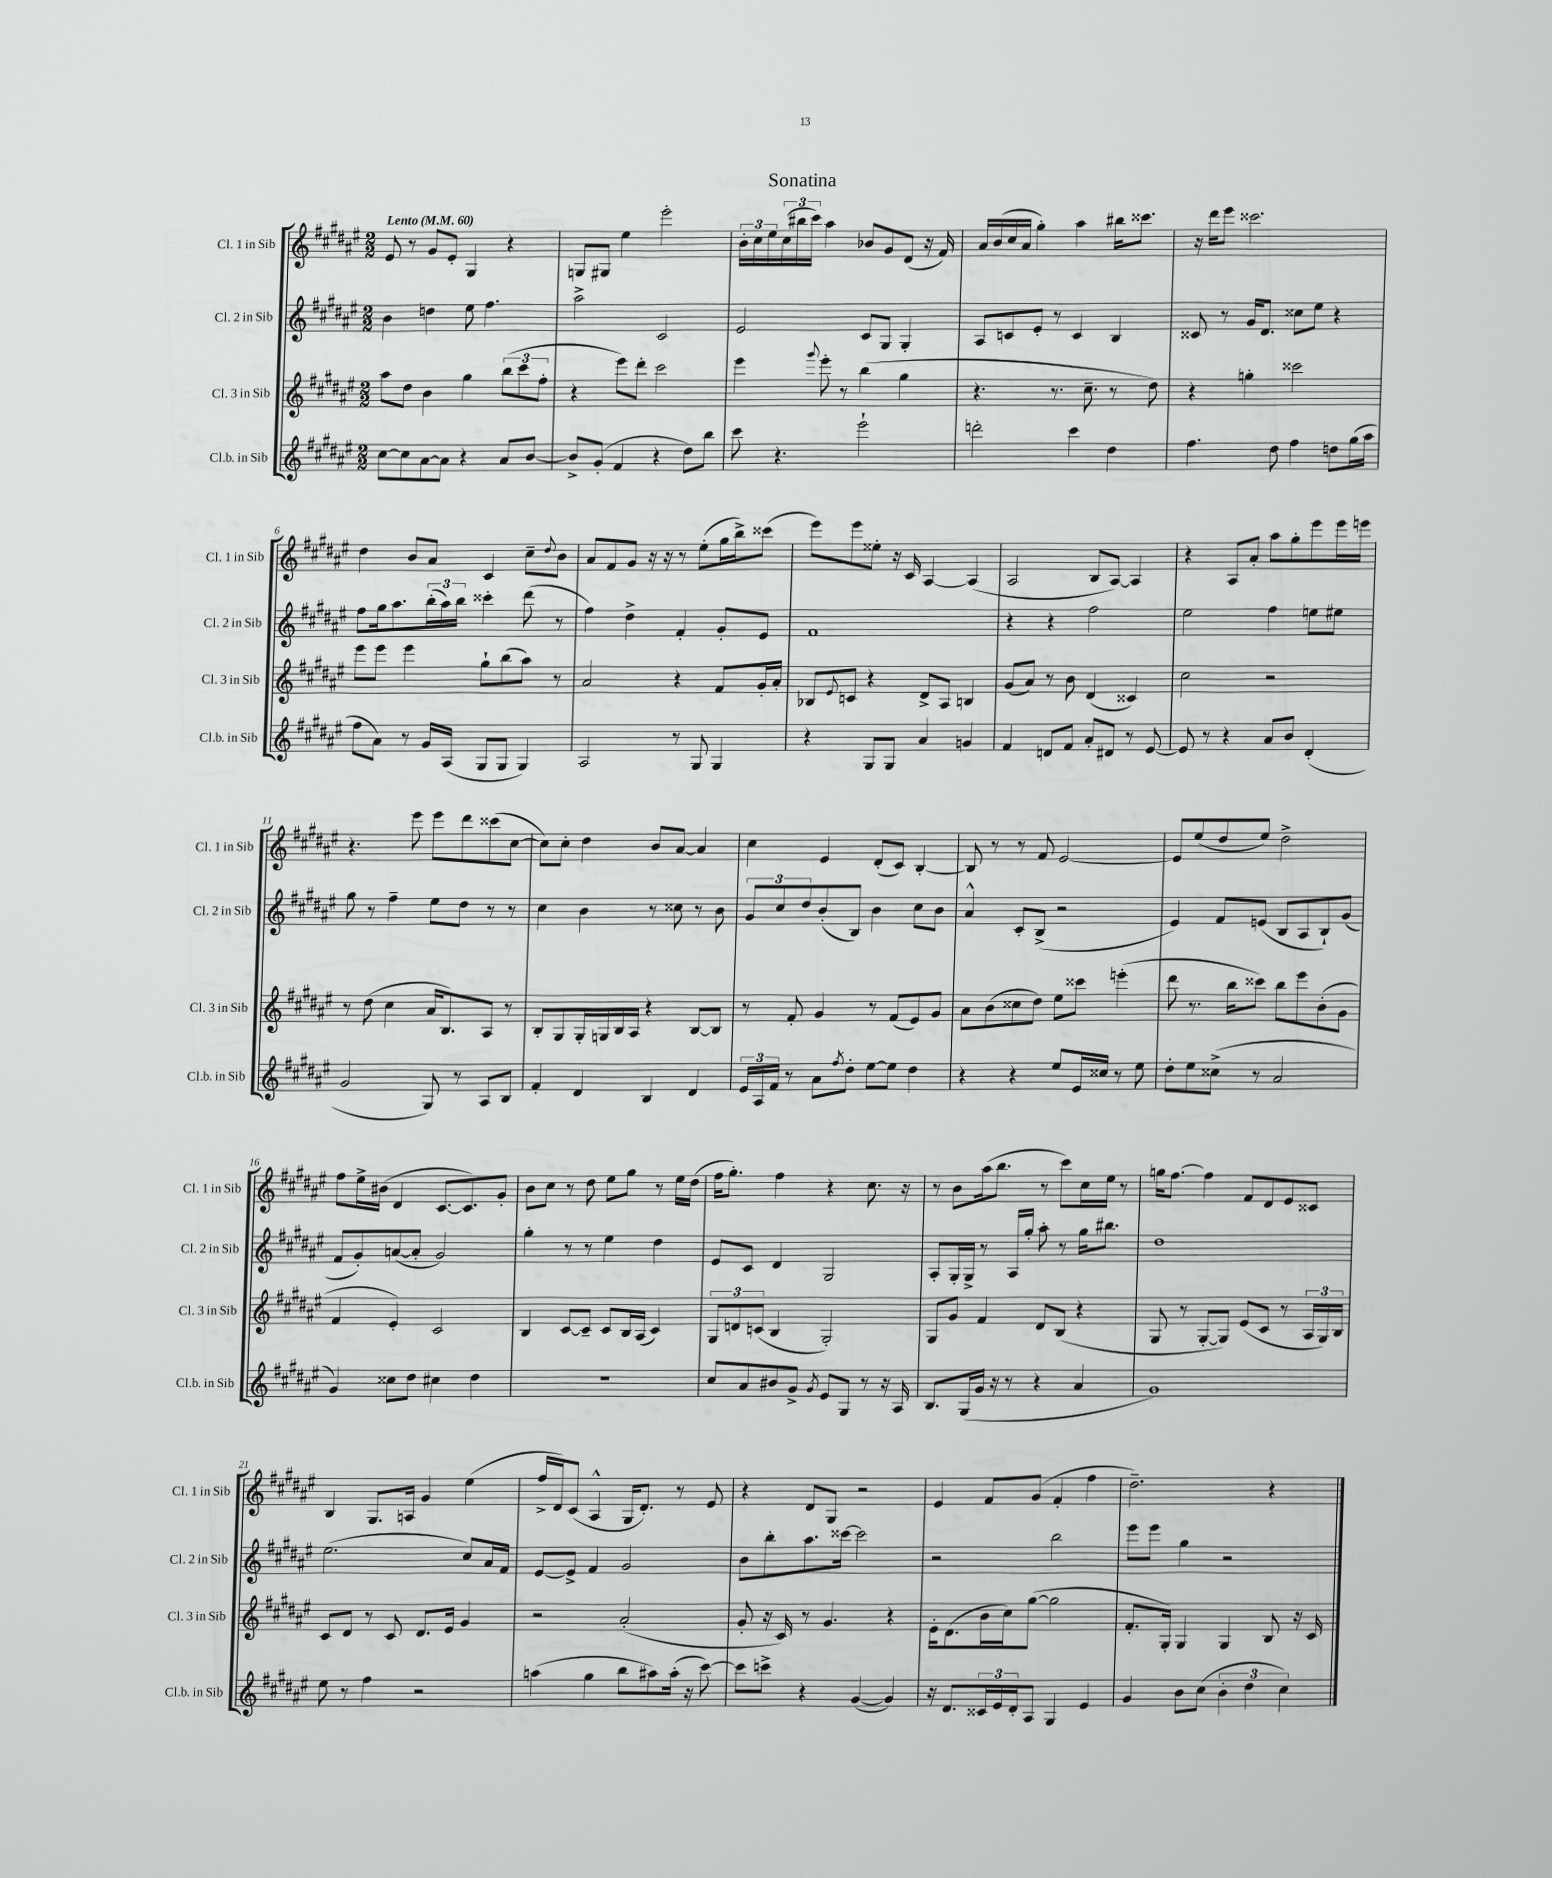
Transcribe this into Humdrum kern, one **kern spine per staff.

**kern	**kern	**kern	**kern
*part4	*part3	*part2	*part1
*staff4	*staff3	*staff2	*staff1
*I"Cl.b. in Sib	*I"Cl. 3 in Sib	*I"Cl. 2 in Sib	*I"Cl. 1 in Sib
*I'Cl.b. in Sib	*I'Cl. 3 in Sib	*I'Cl. 2 in Sib	*I'Cl. 1 in Sib
*clefG2	*clefG2	*clefG2	*clefG2
*k[f#c#g#d#a#e#]	*k[f#c#g#d#a#e#]	*k[f#c#g#d#a#e#]	*k[f#c#g#d#a#e#]
*M2/2	*M2/2	*M2/2	*M2/2
*MM60	*MM60	*MM60	*MM60
=1	=1	=1	=1
!	!	!	!LO:TX:a:B:t=Lento
[8cc#\L	8aa#\L	4b\	8e#/
8cc#\]	8dd#\J	.	8r
[8a#\	4b\	4ddn\	8g#/L
8a#\J]	.	.	8e#'/J
4r	4gg#\	8ee#\	4G#/
.	.	4.ff#\	.
8a#/L	(12bb\L	.	4r
.	12ccc#\	.	.
[8b/J	.	.	.
.	12ff#'\J	.	.
=2	=2	=2	=2
8b^/L]	4r	2aa#^\	8Gn/L
(8g#'/J	.	.	8G#X/J
4f#/	8eee#\L)	.	4ee#\
.	8ddd#'\J	.	.
4r	2ccc#\	2c#/	2eee#'\
8dd#\L)	.	.	.
8bb\J	.	.	.
=3	=3	=3	=3
8ccc#\	4eee#\	2e#/	24b'\LL
.	.	.	24cc#\
.	.	.	24ee#\
4.r	.	.	(24cc#\
.	.	.	24bb#X\
.	.	.	24ccc#\JJ)
.	8qqggg#/	.	.
.	8eee#'\	.	4aa#\
.	8r	.	.
2eee#`\	(4bb\	8c#/L	8b-X/L
.	.	8G#/J	8g#/
.	4gg#\	4G#'/	(8d#/J
.	.	.	16r
.	.	.	16f#/)
=4	=4	=4	=4
2dddn'\	4.r	8A#/L	16a#/LL
.	.	.	(16b/
.	.	8cn/	16cc#/
.	.	.	16a#/JJ
.	.	8e#'/J	4gg#'\)
.	8.r	8r	.
4ccc#\	.	4c/	4aa#\
.	8.cc#~\	.	.
4dd#\	8r	4B/	16bb#X\KL
.	.	.	8.ccc##X\J
.	8dd#\)	.	.
=5	=5	=5	=5
4.ff#\	4r	8c##X/	16r
.	.	.	16ddd#\KL
.	.	8r	8eee#\J
.	4ggn'\	16g#/KL	2.ccc##X\
.	.	8.d#/J	.
8dd#\	.	.	.
4ff#\	2ccc##X\	8cc##X\L	.
.	.	8ee#\J	.
8ddn\L	.	4r	.
(16gg#\L	.	.	.
16aa#\JJ	.	.	.
!!LO:LB:g=z
=6	=6	=6	=6
8ff#\L	8eee#\L	8ff#\L	4dd#\
8a#\J)	8eee#\J	16gg#\k	.
.	.	8.aa#\	.
8r	4eee#\	.	8b/L
16g#/LL	.	(24bb'\L	8a#/J
.	.	24aa#\)	.
(16A#/JJ	.	.	.
.	.	24bb\JJ	.
8G#/L	8gg#`\L	4ccc##X'\	4c#/
8G#/J	(8bb\	.	.
4G#/)	8aa#\J)	(8ddd#\	8cc#~\L
.	.	.	8qqdd#/
.	8r	8r	8b\J
=7	=7	=7	=7
2A#/	2a#/	4ff#\)	8a#/L
.	.	.	8f#/
.	.	4dd#^\	8g#/J
.	.	.	16r
.	.	.	16r
8r	4r	4f#'/	8r
8G#/	.	.	(8ee#'\L
4G#/	8f#/L	8g#'/L	16gg#\L
.	.	.	16bb^\J)
.	16g#'/L	8e#/J	(8ccc##X\J
.	16a#'/JJ	.	.
=8	=8	=8	=8
4r	8B-X/L	1f#	8eee#\L)
.	8qqe#/	.	.
.	8cn/J	.	8eee#\
8G#/L	4r	.	8ee##X'\J
8G#/J	.	.	16r
.	.	.	16c#/
4a#/	8d#^/L	.	[4A#/
.	8A#/J	.	.
4gn/	4Bn/	.	(4A#/]
=9	=9	=9	=9
4f#/	(8g#/L	4r	2A#/
.	8a#/J)	.	.
8dn/L	8r	4r	.
8f#/J	8b\	.	.
8a#'/L	(4d#/	2ff#\	8B/L
8d#X/J	.	.	[8A#/J)
8r	4c##X/)	.	4A#/]
[8e#/	.	.	.
=10	=10	=10	=10
8e#/]	2cc#\	2ee#\	4r
8r	.	.	.
4r	.	.	8A#/L
.	.	.	8a#'/J
8a#/L	2r	4ff#\	8aa#\L
8b/J	.	.	8gg#'\
(4d#'/	.	8een\L	8eee#\
.	.	8ee#X\J	16eee#\L
.	.	.	16eeen\JJ
!!LO:LB:g=z
=11	=11	=11	=11
2g#/	8r	8gg#\	4.r
.	(8dd#\	8r	.
.	4cc#\	4ff#~\	.
.	.	.	8eee#\
8G#/)	16a#/KL	8ee#\L	8eee#\L
.	8.B/)	.	.
8r	.	8dd#\J	8ddd#\
8A#/L	8A#/J	8r	(8ccc##X\
8B/J	8r	8r	[8cc#\J
=12	=12	=12	=12
4f#'/	8B'/L	4cc#\	8cc#\L])
.	8G#/	.	8cc#'\J
4d#/	16G#'/L	4b\	4dd#\
.	16Gn/	.	.
.	16B/	.	.
.	16A#/JJ	.	.
4B/	4r	8r	8b/L
.	.	8cc##X\	[8a#/J
4d#/	[8B/L	8r	4a#/]
.	8B/J]	8b\	.
=13	=13	=13	=13
24e#/LL	8r	12g#/L	4cc#\
24A#/	.	.	.
24f#/JJ	.	12cc#/	.
8r	8f#'/	.	.
.	.	12dd#/	.
8a#\L	4g#/	(8b'/	4e#/
8qff#/	.	.	.
8dd#'\J	.	8B/J)	.
[8ee#\L	8r	4b\	(8d#'/L
8ee#\J]	(8f#/L	.	8c#/J)
4dd#\	8e#/)	8cc#\L	[4B'/
.	8g#/J	8b\J	.
=14	=14	=14	=14
4r	8a#\L	4a#^^/	8B/]
.	(8b\	.	8r
4r	8cc##X\	8c#'/L	8r
.	8dd#\J)	(8B^/J	8f#/
8ee#/L	8ee#\L	2r	[2e#/
16e#/L	8ccc##X\J	.	.
16cc##X/JJ	.	.	.
8r	(4eeen'\	.	.
8ee#\	.	.	.
=15	=15	=15	=15
8dd#'\L	8ddd#\	4e#/)	8e#/L]
8ee#\	8.r	.	(8ee#/
(8cc##X^\J	.	8f#/L	8dd#/
.	16bb\KL	.	.
8r	8ccc##X\J)	(8en/J	8ee#/J)
2a#/	8bb\L	8B/L	2dd#^\
.	8eee#\	8A#/	.
.	(8b'\	8B`/)	.
.	8g#\J	(8g#/J	.
!!LO:LB:g=z
=16	=16	=16	=16
4g#/)	4f#/	8f#/L	8ff#\L
.	.	8g#'/)	16ee#^\L
.	.	.	(16b#X\JJ
8cc##X\L	4e#'/)	([8an/	4d#/
8dd#\J	.	8a'/J]	.
4cc#X\	2c#/	2g#/)	[8.c#/L
.	.	.	8.c#/])
4dd#\	.	.	.
.	.	.	8g#'/J
=17	=17	=17	=17
1r	4B/	4gg#'\	8b\L
.	.	.	8cc#\J
.	[8c#/L	8r	8r
.	8c#~/J]	8r	8dd#\
.	8c#/L	4ee#\	8ee#\L
.	16B/L	.	8gg#\J
.	(16A#/JJ	.	.
.	4c#/)	4dd#\	8r
.	.	.	16ee#\LL
.	.	.	(16dd#\JJ
=18	=18	=18	=18
8cc#/L	12G#/L	8e#/L	16ff#\KL
.	.	.	8.gg#'\J)
.	12dn/	.	.
8a#/	.	8c#/J	.
.	(12cn/J	.	.
8b#X/	4B/	4d#/	4ff#\
8g#^/J	.	.	.
8qg#/	.	.	.
8e#/L	2G#'/)	2G#/	4r
8G#/J	.	.	.
8r	.	.	8.cc#\
16r	.	.	.
16A#/	.	.	16r
=19	=19	=19	=19
8.B/L	8G#/L	8A#'/L	8r
.	8g#/J	16G#'/L	8b\L
(16G#/L	.	16G#^/JJ	.
16g#/JJ	4f#/	8r	(16aa#\k
16r	.	.	8.bb\J
8r	.	16A#/LL	.
.	.	16gg#'/JJ	.
4r	8d#/L	8aa#'\	8r
.	(8B/J	8r	8ccc#\L)
4a#/	4r	16gg#\KL	16cc#\L
.	.	8.bb#X\J	16ee#\JJ
.	.	.	8r
=20	=20	=20	=20
1g#)	8G#/	1dd#	16ggn\KL
.	.	.	[8.ff#\J
.	8r	.	.
.	[8G#'/L	.	4ff#\]
.	8G#/J])	.	.
.	(8e#/L	.	8f#/L
.	8c#/J	.	8d#/
.	8r	.	8e#/
.	24A#/LL	.	8c##X/J
.	24G#/)	.	.
.	24B/JJ	.	.
!!LO:LB:g=z
=21	=21	=21	=21
8ee#\	8c#/L	(2.ee#\	4B/
8r	8d#/J	.	.
4ff#\	8r	.	8.G#/L
.	8c#/	.	.
.	.	.	16An/Jk
2r	8.d#/L	.	4g#/
.	16e#/Jk	.	.
.	4g#/	8cc#/L)	(4ee#\
.	.	16a#/L	.
.	.	16f#/JJ	.
=22	=22	=22	=22
(4aan\	2r	[8e#/L	16ff#^/LL
.	.	.	16d#/J)
.	.	8e#^/J]	(8c#/J
4gg#\	.	4f#/	4A#^^/
8bb\L	(2a#'/	2g#/	16G#/KL
.	.	.	8.d#'/J)
8aa#X\)	.	.	.
(16aa#'\Jk	.	.	8r
16r	.	.	.
[8ccc#\)	.	.	8e#/
=23	=23	=23	=23
8ccc#\L]	8g#'/	8b\L	4r
8cccn^\J	16r	8bb'\	.
.	16c#/)	.	.
4r	8r	8.aa#\	8d#/L
.	4.g#/	.	8G#/J
.	.	[16ccc##X\Jk	.
([4g#/	.	2ccc##\]	2r
4g#/])	4r	.	.
=24	=24	=24	=24
16r	16e#'\KL	2r	4e#/
8.d#/L	(8.d#\	.	.
24c##X/L	16b\L	.	8f#/L
24e#/	.	.	.
.	16cc#\J)	.	.
24d#'/J	.	.	.
8A#/J	([8gg#\J	.	(8g#/J
4G#/	2gg#\]	2bb\	4f#'/
4e#/	.	.	4ff#\
=25	=25	=25	=25
4g#/	8.f#'/L	8eee#\L	2.dd#~\)
.	.	8eee#\J	.
.	16G#'/Jk)	.	.
8b\L	4G#/	4gg#\	.
(8cc#\J	.	.	.
6b'\	4G#/	2r	.
6dd#\	.	.	.
.	8B/	.	4r
6cc#\)	.	.	.
.	16r	.	.
.	16c#/	.	.
==	==	==	==
*-	*-	*-	*-
